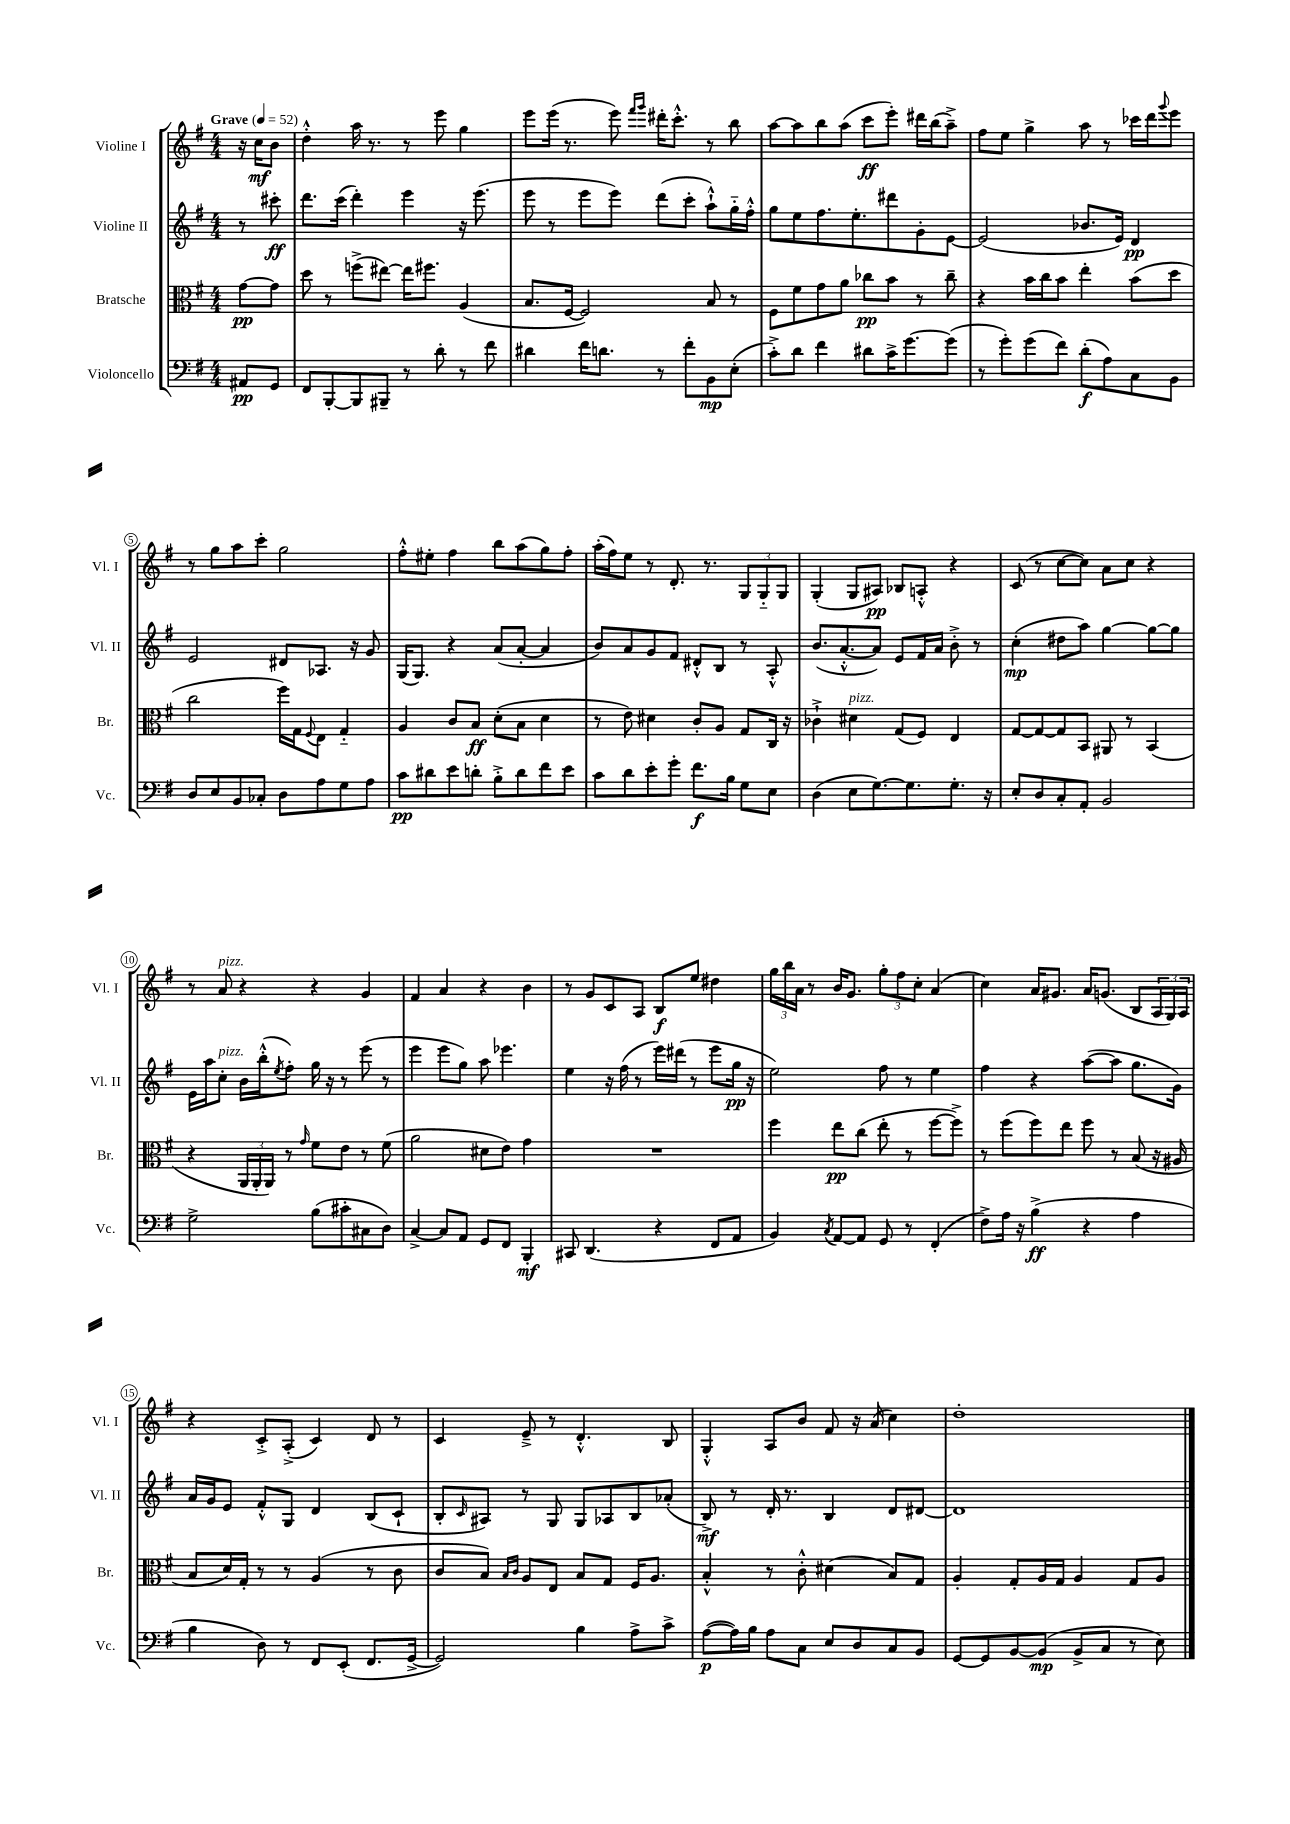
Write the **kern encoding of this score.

**kern	**dynam	**kern	**dynam	**kern	**dynam	**kern	**dynam
*part4	*part4	*part3	*part3	*part2	*part2	*part1	*part1
*staff4	*staff4	*staff3	*staff3	*staff2	*staff2	*staff1	*staff1
*I"Violoncello	*	*I"Bratsche	*	*I"Violine II	*	*I"Violine I	*
*I'Vc.	*	*I'Br.	*	*I'Vl. II	*	*I'Vl. I	*
*clefF4	*	*clefC3	*	*clefG2	*	*clefG2	*
*k[f#]	*	*k[f#]	*	*k[f#]	*	*k[f#]	*
*M4/4	*	*M4/4	*	*M4/4	*	*M4/4	*
*MM52	*	*MM52	*	*MM52	*	*MM52	*
=	=	=	=	=	=	=	=
!	!	!	!	!	!	!LO:TX:a:B:t=Grave	!
8AA#X/L	pp	[8g\L	pp	8r	.	16r	.
.	.	.	.	.	.	16cc\KL	mf
8GG/J	.	8g\J]	.	8ccc#X'\	ff	8b\J	.
=1	=1	=1	=1	=1	=1	=1	=1
8FF#/L	.	8dd\	.	8.ddd\L	.	4dd'^^\	.
[8BBB'/	.	8r	.	.	.	.	.
.	.	.	.	(16ccc\Jk	.	.	.
8BBB/]	.	(8ffn^\L	.	4ddd'\)	.	16aa\	.
.	.	.	.	.	.	8.r	.
8BBB#X~/J	.	[8ee#X\J)	.	.	.	.	.
8r	.	16ee#\KL]	.	4eee\	.	8r	.
.	.	8.ff#X\J	.	.	.	.	.
8d'\	.	.	.	.	.	8eee\	.
8r	.	(4A/	.	16r	.	4gg\	.
.	.	.	.	(8.eee\	.	.	.
8f#\	.	.	.	.	.	.	.
=2	=2	=2	=2	=2	=2	=2	=2
4d#X\	.	8.B/L	.	8eee\	.	8eee\L	.
.	.	.	.	8r	.	(16eee\Jk	.
.	.	[16F#/Jk	.	.	.	8.r	.
16f#\KL	.	2F#/])	.	8eee\L	.	.	.
8.dn\J	.	.	.	.	.	.	.
.	.	.	.	8eee\J)	.	8eee\)	.
.	.	.	.	.	.	16qqfff#/LL	.
.	.	.	.	.	.	16qqggg/JJ	.
8r	.	.	.	(8ddd\L	.	16ddd#X'\KL	.
.	.	.	.	.	.	8.ccc'^^\J	.
8f#'\L	.	.	.	8ccc'\J	.	.	.
8BB\	mp	8B/	.	8aa`^^\L)	.	8r	.
(8E'\J	.	8r	.	16gg\L	.	8bb\	.
.	.	.	.	16ff#'^^\JJ	.	.	.
=3	=3	=3	=3	=3	=3	=3	=3
8c'^\L)	.	8F#\L	.	8gg\L	.	[8aa\L	.
8d\J	.	8f#\	.	8ee\	.	8aa\]	.
4f#\	.	8g\	.	8.ff#\	.	8bb\	.
.	.	8a\J	.	.	.	(8aa\J	.
.	.	.	.	8.ee'\	.	.	.
8d#X\L	.	8cc-X\L	pp	.	.	8ccc\L	ff
16c^\K	.	8b\J	.	8ddd#X\	.	8eee'\J)	.
[8.g\	.	.	.	.	.	.	.
.	.	8r	.	8g'\	.	16ddd#X\LL	.
.	.	.	.	.	.	(16bb\J	.
(8g\J]	.	8cc-~\	.	[8e\J	.	8aa~^\J)	.
=4	=4	=4	=4	=4	=4	=4	=4
8r	.	4r	.	(2e/]	.	8ff#\L	.
8g'\L)	.	.	.	.	.	8ee\J	.
(8g\	.	16b\LL	.	.	.	4gg^\	.
.	.	16cc\J	.	.	.	.	.
8f#\J)	.	8b\J	.	.	.	.	.
(8d'\L	f	4ee'\	.	8.b-X/L	.	8aa\	.
8A\)	.	.	.	.	.	8r	.
.	.	.	.	16e/Jk)	.	.	.
8C\	.	(8b\L	.	4d/	pp	16ccc-X\LL	.
.	.	.	.	.	.	16ddd\J	.
.	.	.	.	.	.	8qqggg/	.
8BB\J	.	8dd\J	.	.	.	8eee\J	.
!!LO:LB:g=z
=5	=5	=5	=5	=5	=5	=5	=5
8D/L	.	2cc\	.	2e/	.	8r	.
8E/	.	.	.	.	.	8gg\L	.
8BB/	.	.	.	.	.	8aa\	.
8C-X'/J	.	.	.	.	.	8ccc'\J	.
8D\L	.	16ff#\LL)	.	8d#X/L	.	2gg\	.
.	.	16G\J	.	.	.	.	.
.	.	8qqF#/	.	.	.	.	.
8A\	.	8E\J	.	8.A-X/J	.	.	.
8G\	.	4G/	.	.	.	.	.
.	.	.	.	16r	.	.	.
8A\J	.	.	.	8g/	.	.	.
=6	=6	=6	=6	=6	=6	=6	=6
8c\L	pp	4A/	.	(16G/KL	.	8ff#'^^\L	.
.	.	.	.	8.G/J)	.	.	.
8d#X\	.	.	.	.	.	8ee#X'\J	.
8e\	.	8c/L	.	4r	.	4ff#\	.
8dn'\J	.	8B/J	ff	.	.	.	.
8B'^\L	.	(8d'\L	.	(8a/L	.	8bb\L	.
8d\	.	8B\J	.	[8a'/J	.	(8aa\	.
8f#\	.	4d\	.	4a/]	.	8gg\)	.
8e\J	.	.	.	.	.	8ff#'\J	.
=7	=7	=7	=7	=7	=7	=7	=7
8c\L	.	8r	.	8b/L)	.	(16aa'\LL	.
.	.	.	.	.	.	16ff#\J)	.
8d\	.	8e\)	.	8a/	.	8ee\J	.
8e'\	.	4d#X\	.	8g/	.	8r	.
8g'\J	.	.	.	8f#/J	.	8.d'/	.
8.f#\L	f	8c'/L	.	8d#X'^^/L	.	.	.
.	.	.	.	.	.	8.r	.
.	.	8A/J	.	8B/J	.	.	.
16B\Jk	.	.	.	.	.	.	.
8G\L	.	8G/L	.	8r	.	12G/L	.
.	.	.	.	.	.	12G/	.
8E\J	.	16C/Jk	.	8A'^^/	.	.	.
.	.	.	.	.	.	12G/J	.
.	.	16r	.	.	.	.	.
=8	=8	=8	=8	=8	=8	=8	=8
(4D\	.	4c-X`^\	.	(8.b/L	.	(4G'/	.
.	.	.	.	[8.a'^^/	.	.	.
!	!	!LO:TX:a:i:t=pizz.	!	!	!	!	!
8E\L	.	4d#X\	.	.	.	8G/L	.
[8.G\)	.	.	.	8a/J])	.	8A#X/J)	pp
.	.	(8G/L	.	8e/L	.	8B-X/L	.
8.G\]	.	.	.	.	.	.	.
.	.	8F#/J)	.	16f#/L	.	8An'^^/J	.
.	.	.	.	16a/JJ	.	.	.
8.G'\J	.	4E/	.	8b'^\	.	4r	.
.	.	.	.	8r	.	.	.
16r	.	.	.	.	.	.	.
=9	=9	=9	=9	=9	=9	=9	=9
8E'/L	.	[8G/L	.	(4cc'\	mp	(8c/	.
8D/	.	8G/_	.	.	.	8r	.
8C'/	.	8G/]	.	8dd#X\L	.	[8cc\L	.
8AA'/J	.	8BB/J	.	8aa\J)	.	8cc\J])	.
2BB/	.	8AA#X/	.	[4gg\	.	8a\L	.
.	.	8r	.	.	.	8cc\J	.
.	.	(4BB/	.	8gg\L_	.	4r	.
.	.	.	.	8gg\J]	.	.	.
!!LO:LB:g=z
=10	=10	=10	=10	=10	=10	=10	=10
2G^\	.	4r	.	16e\LL	.	8r	.
.	.	.	.	16aa\J	.	.	.
!	!	!	!	!	!	!LO:TX:a:i:t=pizz.	!
!	!	!	!	!LO:TX:a:i:t=pizz.	!	!	!
.	.	.	.	8cc'\J	.	8a/	.
.	.	24AA/LL	.	16b\LL	.	4r	.
.	.	24AA'/	.	.	.	.	.
.	.	.	.	(16bb'^^\J	.	.	.
.	.	24AA/JJ)	.	.	.	.	.
.	.	.	.	8qee/	.	.	.
.	.	8r	.	8ff#'\J)	.	.	.
.	.	16qqg/	.	.	.	.	.
(8B\L	.	8f#\L	.	16gg\	.	4r	.
.	.	.	.	16r	.	.	.
8c#X'\	.	8e\J	.	8r	.	.	.
8C#X\	.	8r	.	(8eee\	.	4g/	.
8D\J)	.	(8f#\	.	8r	.	.	.
=11	=11	=11	=11	=11	=11	=11	=11
[4C^/	.	2a\	.	4eee\	.	4f#/	.
8C/L]	.	.	.	8eee\L	.	4a/	.
8AA/J	.	.	.	8gg\J)	.	.	.
8GG/L	.	8d#X\L	.	8aa\	.	4r	.
8FF#/J	.	8e\J)	.	4.eee-X\	.	.	.
4BBB'/	mf	4g\	.	.	.	4b\	.
=12	=12	=12	=12	=12	=12	=12	=12
8CC#X/	.	1r	.	4ee\	.	8r	.
(4.DD/	.	.	.	.	.	8g/L	.
.	.	.	.	16r	.	8c/	.
.	.	.	.	(16ff#\	.	.	.
.	.	.	.	8r	.	8A/J	.
4r	.	.	.	16eee\LL)	.	8B/L	f
.	.	.	.	(16ddd#X\JJ	.	.	.
.	.	.	.	8r	.	8ee/J	.
8FF#/L	.	.	.	8eee\L	.	4dd#X\	.
8AA/J	.	.	.	16gg\Jk	pp	.	.
.	.	.	.	16r	.	.	.
=13	=13	=13	=13	=13	=13	=13	=13
4BB/)	.	4ff#\	.	2ee\)	.	24gg\LL	.
.	.	.	.	.	.	24bb\	.
.	.	.	.	.	.	24a\JJ	.
.	.	.	.	.	.	8r	.
8qC/	.	.	.	.	.	.	.
[8AA/L	.	8ee\L	pp	.	.	16b/KL	.
.	.	.	.	.	.	8.g/J	.
8AA/J]	.	(8cc\J	.	.	.	.	.
8GG/	.	8ee'\	.	8ff#\	.	12gg'\L	.
.	.	.	.	.	.	12ff#\	.
8r	.	8r	.	8r	.	.	.
.	.	.	.	.	.	12cc'\J	.
(4FF#'/	.	[8ff#\L	.	4ee\	.	(4a/	.
.	.	8ff#^\J])	.	.	.	.	.
=14	=14	=14	=14	=14	=14	=14	=14
8F#^\L)	.	8r	.	4ff#\	.	4cc\)	.
16A\Jk	.	(8ff#\L	.	.	.	.	.
16r	.	.	.	.	.	.	.
(4B^\	ff	8ff#\)	.	4r	.	16a/KL	.
.	.	.	.	.	.	8.g#X/J	.
.	.	8ee\J	.	.	.	.	.
4r	.	8ff#\	.	([8aa\L	.	16a/KL	.
.	.	.	.	.	.	(8.gn/J	.
.	.	8r	.	8aa\J]	.	.	.
4A\	.	(8B/	.	8.gg\L	.	8B/L	.
.	.	16r	.	.	.	24A/L	.
.	.	.	.	.	.	24G/)	.
.	.	16A#X/	.	16g\Jk)	.	.	.
.	.	.	.	.	.	24A/JJ	.
!!LO:LB:g=z
=15	=15	=15	=15	=15	=15	=15	=15
4B\	.	8B/L	.	16a/LL	.	4r	.
.	.	.	.	16g/J	.	.	.
.	.	16d/L)	.	8e/J	.	.	.
.	.	16G'/JJ	.	.	.	.	.
8D\)	.	8r	.	8f#'^^/L	.	8c'^/L	.
8r	.	8r	.	8G/J	.	(8A'^/J	.
8FF#/L	.	(4A/	.	4d/	.	4c/)	.
(8EE'/J	.	.	.	.	.	.	.
8.FF#/L	.	8r	.	(8B/L	.	8d/	.
.	.	8c\	.	8c`/J	.	8r	.
[16GG^/Jk	.	.	.	.	.	.	.
=16	=16	=16	=16	=16	=16	=16	=16
2GG/])	.	8c/L	.	8B'/L	.	4c/	.
.	.	.	.	16qqc/	.	.	.
.	.	8B/J)	.	8A#X/J)	.	.	.
.	.	16qqB/LL	.	.	.	.	.
.	.	16qqc/JJ	.	.	.	.	.
.	.	8A/L	.	8r	.	8e~^/	.
.	.	8E/J	.	8G/	.	8r	.
4B\	.	8B/L	.	8G/L	.	4.d'^^/	.
.	.	8G/J	.	8A-X/	.	.	.
8A^\L	.	16F#/KL	.	8B/	.	.	.
.	.	8.A/J	.	.	.	.	.
8c^\J	.	.	.	(8a-X'/J	.	8B/	.
=17	=17	=17	=17	=17	=17	=17	=17
([8A\L	p	4B'^^/	.	8B^/)	mf	4G'^^/	.
16A\L])	.	.	.	8r	.	.	.
16B\JJ	.	.	.	.	.	.	.
8A\L	.	8r	.	16d'/	.	8A/L	.
.	.	.	.	8.r	.	.	.
8C\J	.	8c'^^\	.	.	.	8b/J	.
8E/L	.	(4d#X\	.	4B/	.	8f#/	.
8D/	.	.	.	.	.	16r	.
.	.	.	.	.	.	(16a/	.
8C/	.	8B/L)	.	8d/L	.	4cc\)	.
8BB/J	.	8G/J	.	[8d#X/J	.	.	.
=18	=18	=18	=18	=18	=18	=18	=18
[8GG/L	.	4A'/	.	1d#]	.	1dd'	.
8GG/]	.	.	.	.	.	.	.
[8BB/	.	8G'/L	.	.	.	.	.
(8BB/J]	mp	16A/L	.	.	.	.	.
.	.	16G/JJ	.	.	.	.	.
8BB^/L	.	4A/	.	.	.	.	.
8C/J	.	.	.	.	.	.	.
8r	.	8G/L	.	.	.	.	.
8E\)	.	8A/J	.	.	.	.	.
==	==	==	==	==	==	==	==
*-	*-	*-	*-	*-	*-	*-	*-
